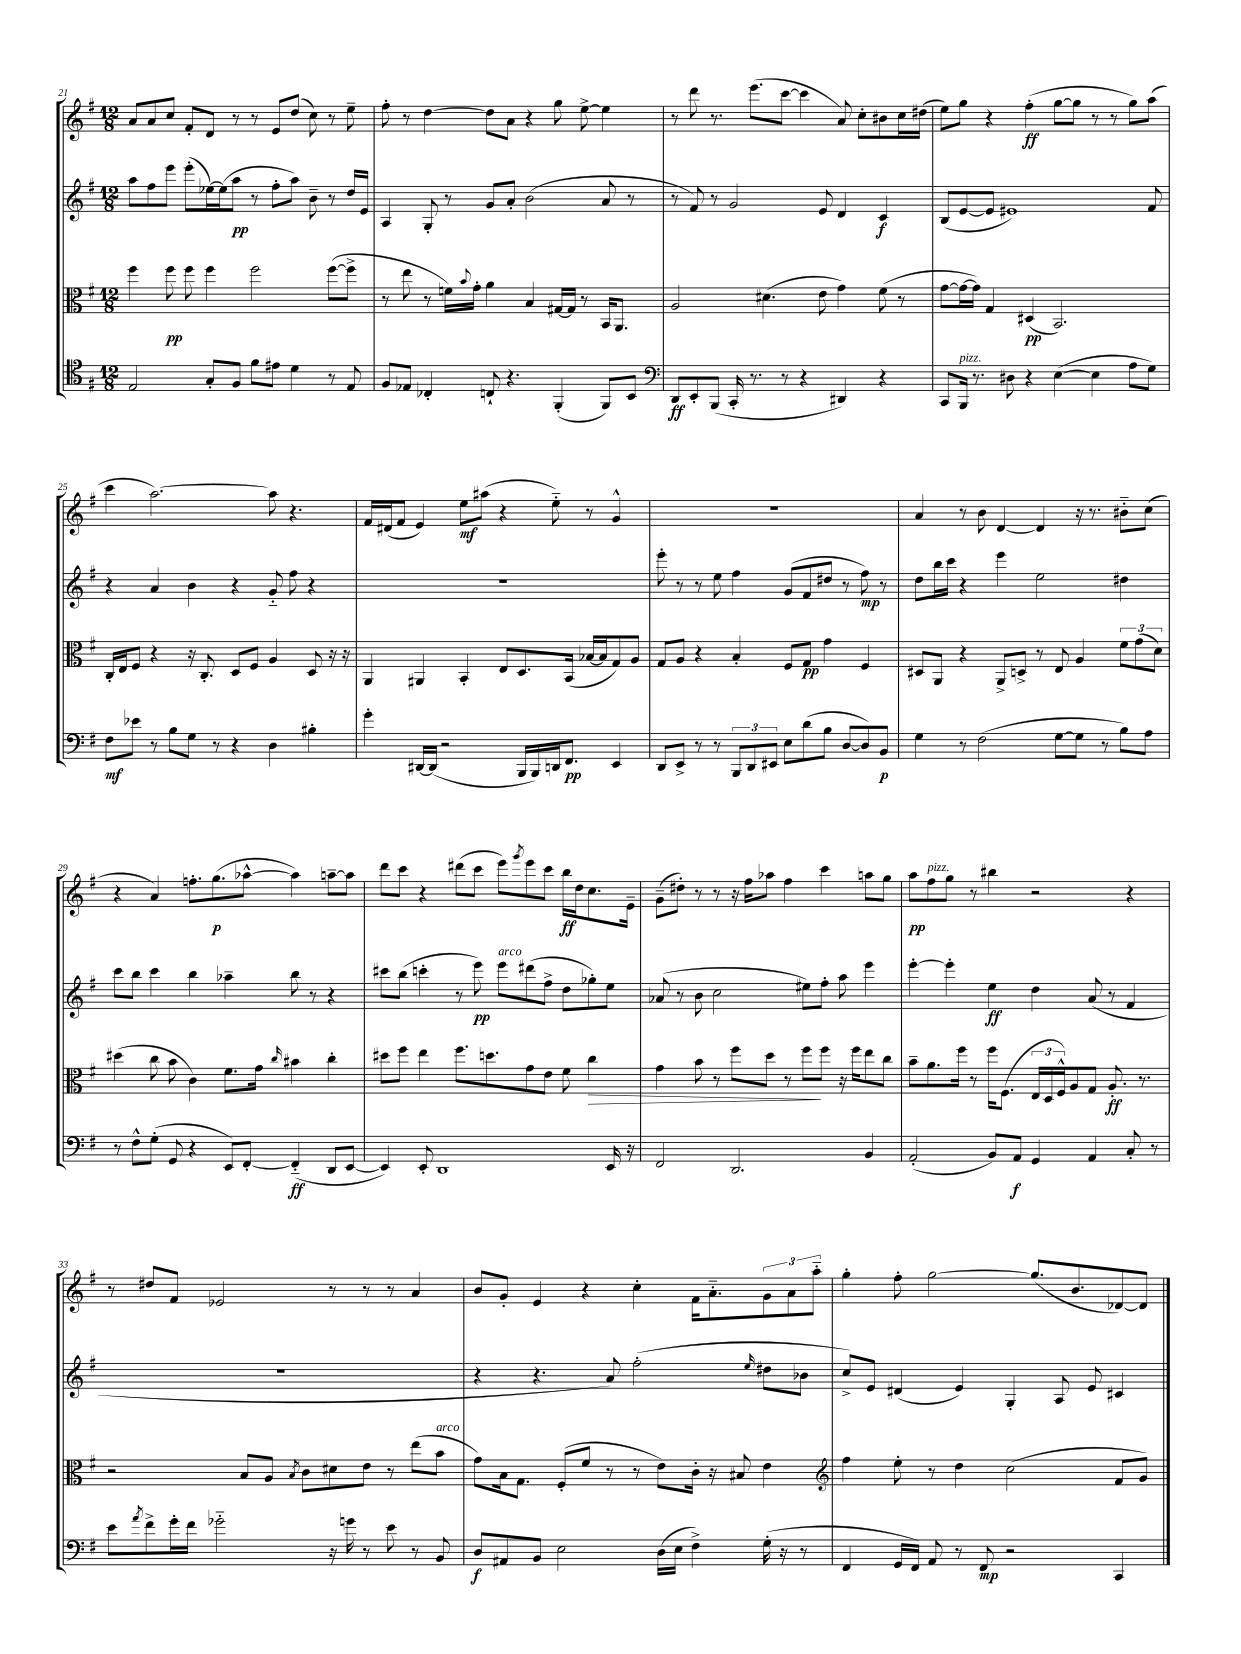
<<
\new StaffGroup <<
\new Staff = "s0" {
    \clef treble \key g \major \numericTimeSignature \time 12/8
    a'8 a'8 c''8 fis'8-. d'8 r8 r8 e'8 d''8( c''8) r8 e''8-- |
    fis''8-. r8 d''4~ d''8 a'8 r4 g''8 e''8~-> e''4 |
    r8 d'''8 r8. e'''8.( c'''8~ c'''4 a'8) c''8-. bis'8 c''16 dis''16( |
    e''8) g''8 r4 fis''4-.\ff( g''8~ g''8 r8 r8 g''8) a''8( |
    c'''4 a''2.~) a''8 r4. |
    fis'16 dis'16( fis'8 e'4) e''8\mf ais''8( r4 e''8-_) r8 g'4-^ |
    R1. |
    a'4 r8 b'8 d'4~ d'4 r16 r8. bis'8-_ c''8( |
    r4 a'4) f''8.-. g''8.\p( aes''8~-^ aes''4) a''8~-- a''8 |
    d'''8 c'''8 r4 dis'''8( c'''8 e'''8) \acciaccatura { g'''8 } e'''8 c'''8 b''16\ff d''16 c''8. e'16-- |
    g'8--( dis''8-.) r8 r8 r16 fis''16 aes''8 fis''4 c'''4 a''8 g''8 |
    a''8\pp fis''8^\markup { \italic "pizz." } g''8 r8 bis''4 r2 r4 |
    r8 dis''8 fis'8 ees'2 r8 r8 r8 a'4 |
    b'8 g'8-. e'4 r4 c''4-. fis'16 a'8.-_ \tuplet 3/2 { g'8 a'8 a''8-_ } |
    g''4-. fis''8-. g''2~ g''8.( b'8. des'8~) des'8 \bar "|." |
}
\new Staff = "s1" {
    \clef treble \key g \major \numericTimeSignature \time 12/8
    a''8 fis''8 e'''8 e'''8-.( ees''16~) ees''16( a''8\pp r8 fis''8-. a''8) b'8-- r8 d''16 e'16 |
    a4 g8-. r8 g'8 a'8-. b'2( a'8 r8 |
    r8 fis'8) r8 g'2 e'8 d'4 c'4\f |
    b8( e'8~ e'8 eis'1) fis'8 |
    r4 a'4 b'4 r4 g'8-_ fis''8 r4 |
    R1. |
    e'''8-. r8 r8 e''8 fis''4 g'8( fis'8 dis''8 r8 fis''8\mp) r8 |
    d''8 b''16 c'''16 r4 e'''4 e''2 dis''4 |
    c'''8 b''8 c'''4 b''4 aes''4-- b''8 r8 r4 |
    cis'''8 b''8( c'''4-. r8 e'''8\pp) e'''8^\markup { \italic "arco" } dis'''8( fis''8-> d''8 ges''8-.) e''8 |
    aes'8( r8 b'8 c''2 eis''8) fis''8-. a''8 e'''4 |
    e'''4~-. e'''4-. e''4\ff d''4 a'8( r8 fis'4 |
    R1. |
    r4 r4. a'8) fis''2-.( \grace { e''16 } dis''8 bes'8 |
    c''8->) e'8 dis'4( e'4) g4-. a8 e'8 cis'4 \bar "|." |
}
\new Staff = "s2" {
    \clef alto \key g \major \numericTimeSignature \time 12/8
    fis''4 fis''8\pp fis''8 fis''4 fis''2 fis''8~( fis''8-> |
    r8 e''8 r8 f'16) \appoggiatura { b'8 } g'16-. a'4 b4 gis16~ gis16 r8 b,16 a,8. |
    a2 dis'4.( e'8 g'4) fis'8( r8 |
    g'8~ g'16~ g'16) g4 dis4\pp( b,2.) |
    c16-. e16 fis8 r4 r16 c8.-. d8 fis8 a4 d8 r16 r16 |
    a,4 ais,4 b,4-. e8 d8. b,16( bes16~ bes16 g8) a8 |
    g8 a8 r4 b4-. fis8 g8\pp g'4 fis4 |
    dis8 a,8 r4 a,8-> d8-> r8 e8 a4 \tuplet 3/2 { fis'8 g'8( d'8) } |
    dis''4( c''8 b'8 c'4) fis'8. g'16 \grace { c''16 } bis'4 c''4-. |
    dis''8 fis''8 e''4 fis''8. d''8. g'8 e'8 fis'8 c''4\> |
    g'4 b'8 r8 fis''8 d''8 r8 fis''8\! fis''8 r16 fis''16 e''8 c''8 |
    b'8-- a'8. fis''16 r8 fis''16 fis8.( \tuplet 3/2 { e16 d16 fis16-^) } a8 g8 a8.-.\ff r8. |
    r2 b8 a8 \acciaccatura { b8 } c'8 dis'8 e'8 r8 e''8( b'8^\markup { \italic "arco" } |
    g'8) b16 g8. fis8-.( fis'8 r8 r8 e'8) c'16-. r16 bis8 e'4 |
    \clef treble fis''4 e''8-. r8 d''4 c''2( fis'8 g'8) \bar "|." |
}
\new Staff = "s3" {
    \clef tenor \key g \major \numericTimeSignature \time 12/8
    e2 g8-. fis8 fis'8 eis'8 d'4 r8 e8 |
    fis8 ees8 ces4-. c8-! r4. fis,4-.( fis,8) b,8 |
    \clef bass d,8\ff e,8-. b,,8( c,16-. r8. r8 r4 dis,4) r4 |
    c,8 b,,16^\markup { \italic "pizz." } r8. dis8 r4 e4~( e4 a8 g8) |
    fis8\mf ees'8 r8 b8 g8 r8 r4 d4 bis4-. |
    g'4-. dis,16~ dis,16( r2 b,,16 b,,16) d,16 fis,8.\pp e,4 |
    d,8 e,8-> r8 r8 \tuplet 3/2 { b,,8 d,8 eis,8 } e8 d'8( b8 d8~ d8) b,8\p |
    g4 r8 fis2( g8~ g8 r8 b8) a8 |
    r8 fis8-^ g8-.( g,8 r4 e,8) fis,8~-. fis,4-_\ff( d,8 e,8~ |
    e,4) e,8-. d,1 e,16 r16 |
    fis,2 d,2. b,4 |
    a,2-.( b,8) a,8\f g,4 a,4 c8-. r8 |
    e'8 \acciaccatura { a'8 } fis'8-> g'16-. fis'16 ges'2-_ r16 g'16 r8 e'8 r8 b,8 |
    d8\f ais,8 b,8 e2 d16( e16 fis4->) g16-.( r16 r8 |
    fis,4 g,16 fis,16) a,8 r8 fis,8\mp r2 c,4 \bar "|." |
}
>>
>>
\layout { \context { \Score currentBarNumber = #21 } }
